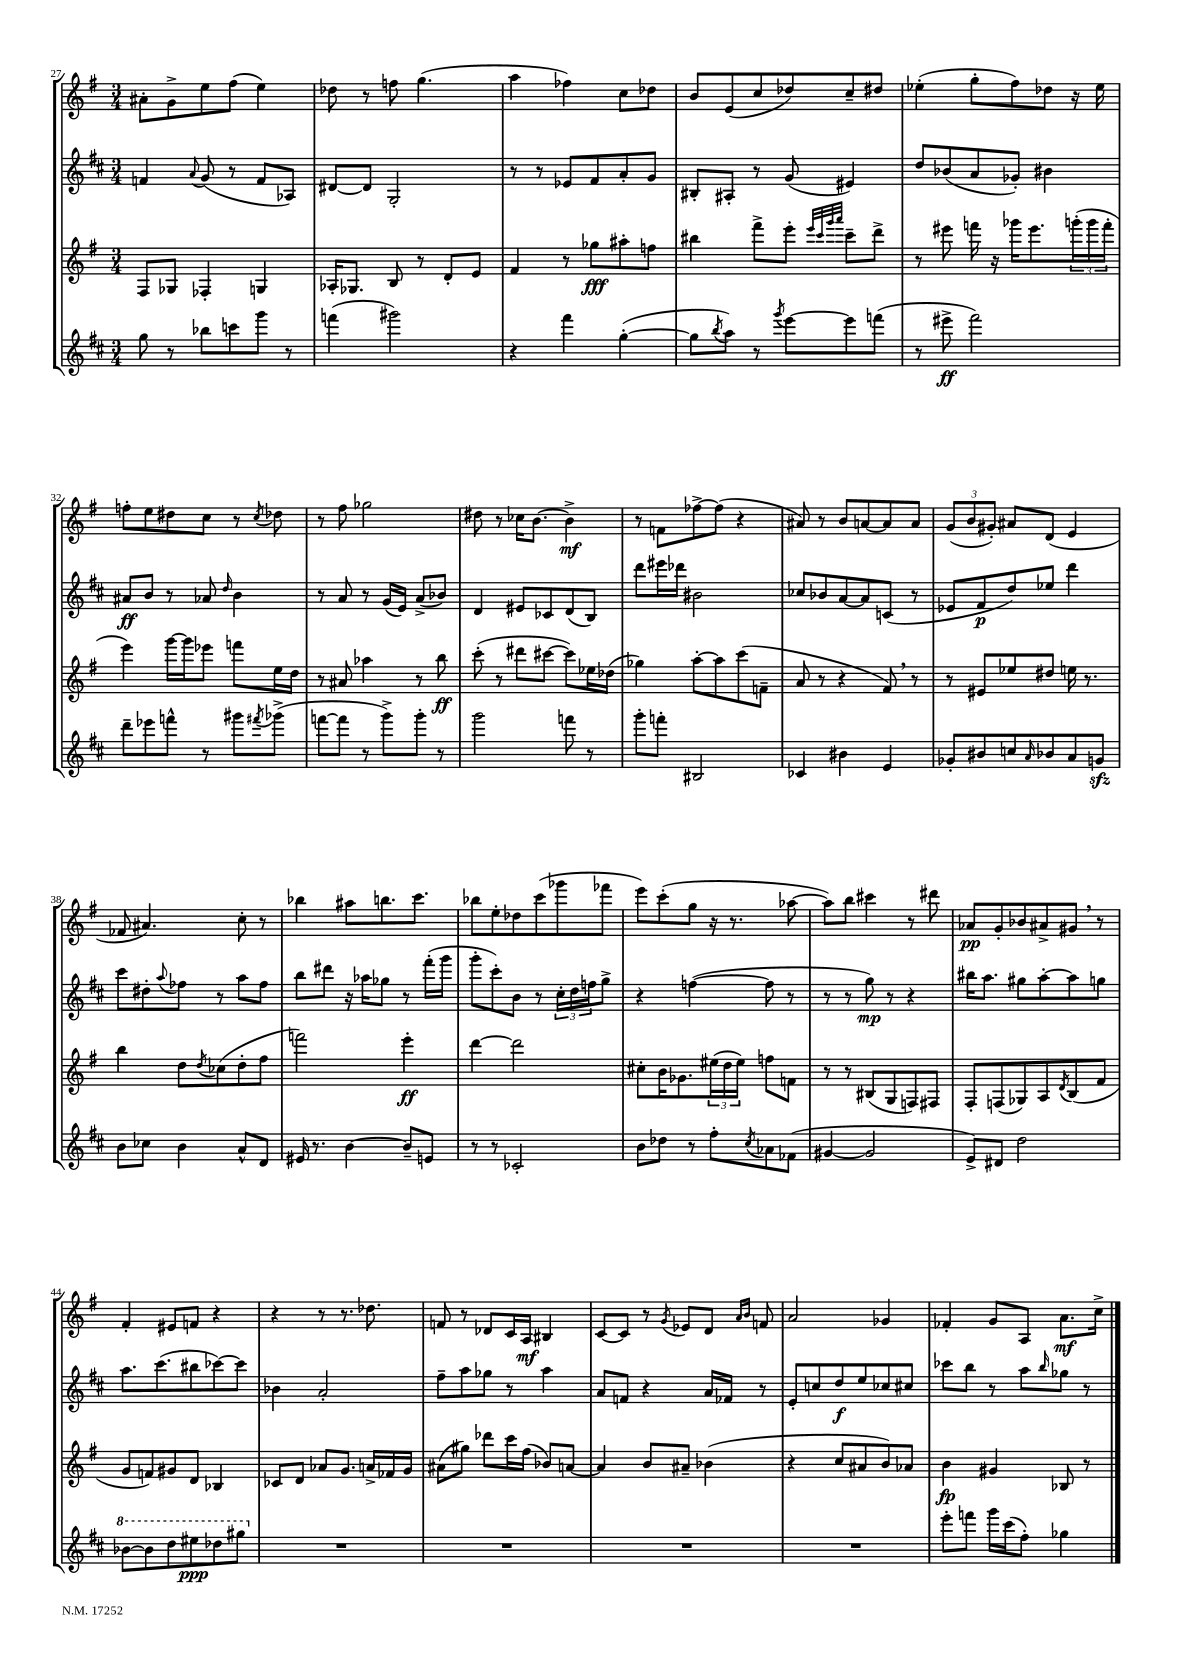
<<
\new StaffGroup <<
\new Staff = "s0" {
    \clef treble \key g \major \numericTimeSignature \time 3/4
    ais'8-. g'8-> e''8 fis''8( e''4) |
    des''8 r8 f''8 g''4.( |
    a''4 fes''4) c''8 des''8 |
    b'8 e'8( c''8 des''8) c''8-- dis''8 |
    ees''4-.( g''8-. fis''8) des''8 r16 ees''16 |
    f''8-. e''8 dis''8 c''8 r8 \acciaccatura { c''8 } des''8 |
    r8 fis''8 ges''2 |
    dis''8 r8 ces''16 b'8.~ b'4->\mf |
    r8 f'8 fes''8~-> fes''8( r4 |
    ais'8) r8 b'8 a'8~ a'8 a'8 |
    \tuplet 3/2 { g'8( b'8 gis'8-.) } ais'8 d'8( e'4 |
    fes'8 ais'4.) c''8-. r8 |
    bes''4 ais''8 b''8. c'''8. |
    bes''8 e''8-. des''8 c'''8( ges'''8 fes'''8 |
    e'''8) c'''8-.( g''8 r16 r8. aes''8~ |
    aes''8) b''8 cis'''4 r8 dis'''8 |
    aes'8\pp g'8-. bes'8 ais'8-> gis'8 \breathe r8 |
    fis'4-. eis'8 f'8 r4 |
    r4 r8 r8. des''8. |
    f'8 r8 des'8 c'16 a16\mf bis4 |
    c'8~ c'8 r8 \acciaccatura { g'8 } ees'8 d'8 \grace { a'16 b'16 } f'8 |
    a'2 ges'4 |
    fes'4-. g'8 a8 a'8.\mf c''16-> \bar "|." |
}
\new Staff = "s1" {
    \clef treble \key d \major \numericTimeSignature \time 3/4
    f'4 \appoggiatura { a'8 } g'8( r8 f'8 aes8) |
    dis'8~ dis'8 g2-. |
    r8 r8 ees'8 fis'8 a'8-. g'8 |
    bis8-. ais8-. r8 g'8( eis'4) |
    d''8 bes'8( a'8 ges'8-.) bis'4 |
    ais'8\ff b'8 r8 aes'8 \grace { d''16 } b'4 |
    r8 a'8 r8 g'16( e'16) a'8->( bes'8) |
    d'4 eis'8 ces'8 d'8( b8) |
    d'''8 eis'''16 des'''16 bis'2 |
    ces''8 bes'8 a'8~ a'8 c'8( r8 |
    ees'8 fis'8\p d''8) ees''8 d'''4 |
    cis'''8 dis''8-. \appoggiatura { a''8 } fes''8 r8 a''8 fes''8 |
    b''8 dis'''8 r16 aes''16 ges''8 r8 fis'''16-.( g'''16 |
    g'''8-. cis'''8-.) b'8 r8 \tuplet 3/2 { cis''16-. d''16 f''16 } g''8-> |
    r4 f''4~( f''8 r8 |
    r8 r8 g''8\mp) r8 r4 |
    bis''16 a''8. gis''8 a''8~-. a''8 g''8 |
    a''8. cis'''8.( bis''8 ces'''8~) ces'''8 |
    bes'4 a'2-. |
    fis''8-- a''8 ges''8 r8 a''4 |
    a'8 f'8 r4 a'16 fes'16 r8 |
    e'8-. c''8 d''8\f e''8 ces''8 cis''8 |
    ces'''8 b''8 r8 a''8 \grace { b''16 } ges''8 r8 \bar "|." |
}
\new Staff = "s2" {
    \clef treble \key g \major \numericTimeSignature \time 3/4
    fis8 ges8 fes4-. g4 |
    aes16-. ges8. b8 r8 d'8-. e'8 |
    fis'4 r8 ges''8\fff ais''8-. f''8 |
    bis''4 fis'''8-> e'''8-. \grace { e'''32 c'''32 g'''32 a'''32 } c'''8-- d'''8-> |
    r8 eis'''8 f'''16 r16 ges'''16 eis'''8. \tuplet 3/2 { g'''16-.( g'''16 f'''16-. } |
    e'''4) g'''16~ g'''16 ees'''8 f'''8 e''16 d''16 |
    r8 ais'8 aes''4 r8 b''8\ff |
    c'''8-.( r8 dis'''8 cis'''8~ cis'''8) ees''16 des''16( |
    ges''4) a''8~-. a''8 c'''8( f'8-- |
    a'8 r8 r4 fis'8) \breathe r8 |
    r8 eis'8 ees''8 dis''8 e''16 r8. |
    b''4 d''8 \acciaccatura { d''8 } ces''8( d''8-. fis''8 |
    f'''2) e'''4-.\ff |
    d'''4~ d'''2 |
    cis''8-. b'16 ges'8. \tuplet 3/2 { eis''16( d''16 eis''16) } f''8 f'8 |
    r8 r8 bis8( g8 f8) fis8 |
    fis8-. f8( ges8) a8 \acciaccatura { d'8 } b8( fis'8 |
    g'8 f'8) gis'8 d'8 bes4 |
    ces'8 d'8 aes'8 g'8. a'16-> fes'16 g'16 |
    ais'8( gis''8) des'''8 c'''16 fis''16( bes'8) a'8~ |
    a'4 b'8 ais'8-- bes'4( |
    r4 c''8 ais'8 b'8) aes'8 |
    b'4\fp gis'4 bes8 r8 \bar "|." |
}
\new Staff = "s3" {
    \clef treble \key d \major \numericTimeSignature \time 3/4
    g''8 r8 bes''8 c'''8 g'''8 r8 |
    f'''4( gis'''2) |
    r4 fis'''4 g''4~-.( |
    g''8 \acciaccatura { b''8 } a''8) r8 \acciaccatura { g'''8 } e'''8~ e'''8 f'''8( |
    r8 eis'''8->\ff fis'''2) |
    d'''8-- ees'''8 f'''8-^ r8 gis'''8 \acciaccatura { fis'''8 } ges'''8->( |
    f'''8~ f'''8 r8 g'''8->) g'''8-. r8 |
    g'''2 f'''8 r8 |
    g'''8-. f'''8-. bis2 |
    ces'4 bis'4 e'4 |
    ges'8-. bis'8 c''8 \grace { a'16 } bes'8 a'8 g'8\sfz |
    b'8 ces''8 b'4 a'8-^ d'8 |
    eis'16 r8. b'4~ b'8-- e'8 |
    r8 r8 ces'2-. |
    b'8 des''8 r8 fis''8-. \acciaccatura { cis''8 } aes'8 fes'8( |
    gis'4~ gis'2 |
    e'8->) dis'8 d''2 |
    \ottava #1 bes''8~ bes''8 d'''8 eis'''8\ppp des'''8 gis'''8 \ottava #0 |
    R2. |
    R2. |
    R2. |
    R2. |
    e'''8-. f'''8 g'''16 cis'''16( fis''8-.) ges''4 \bar "|." |
}
>>
>>
\layout { \context { \Score currentBarNumber = #27 } }
